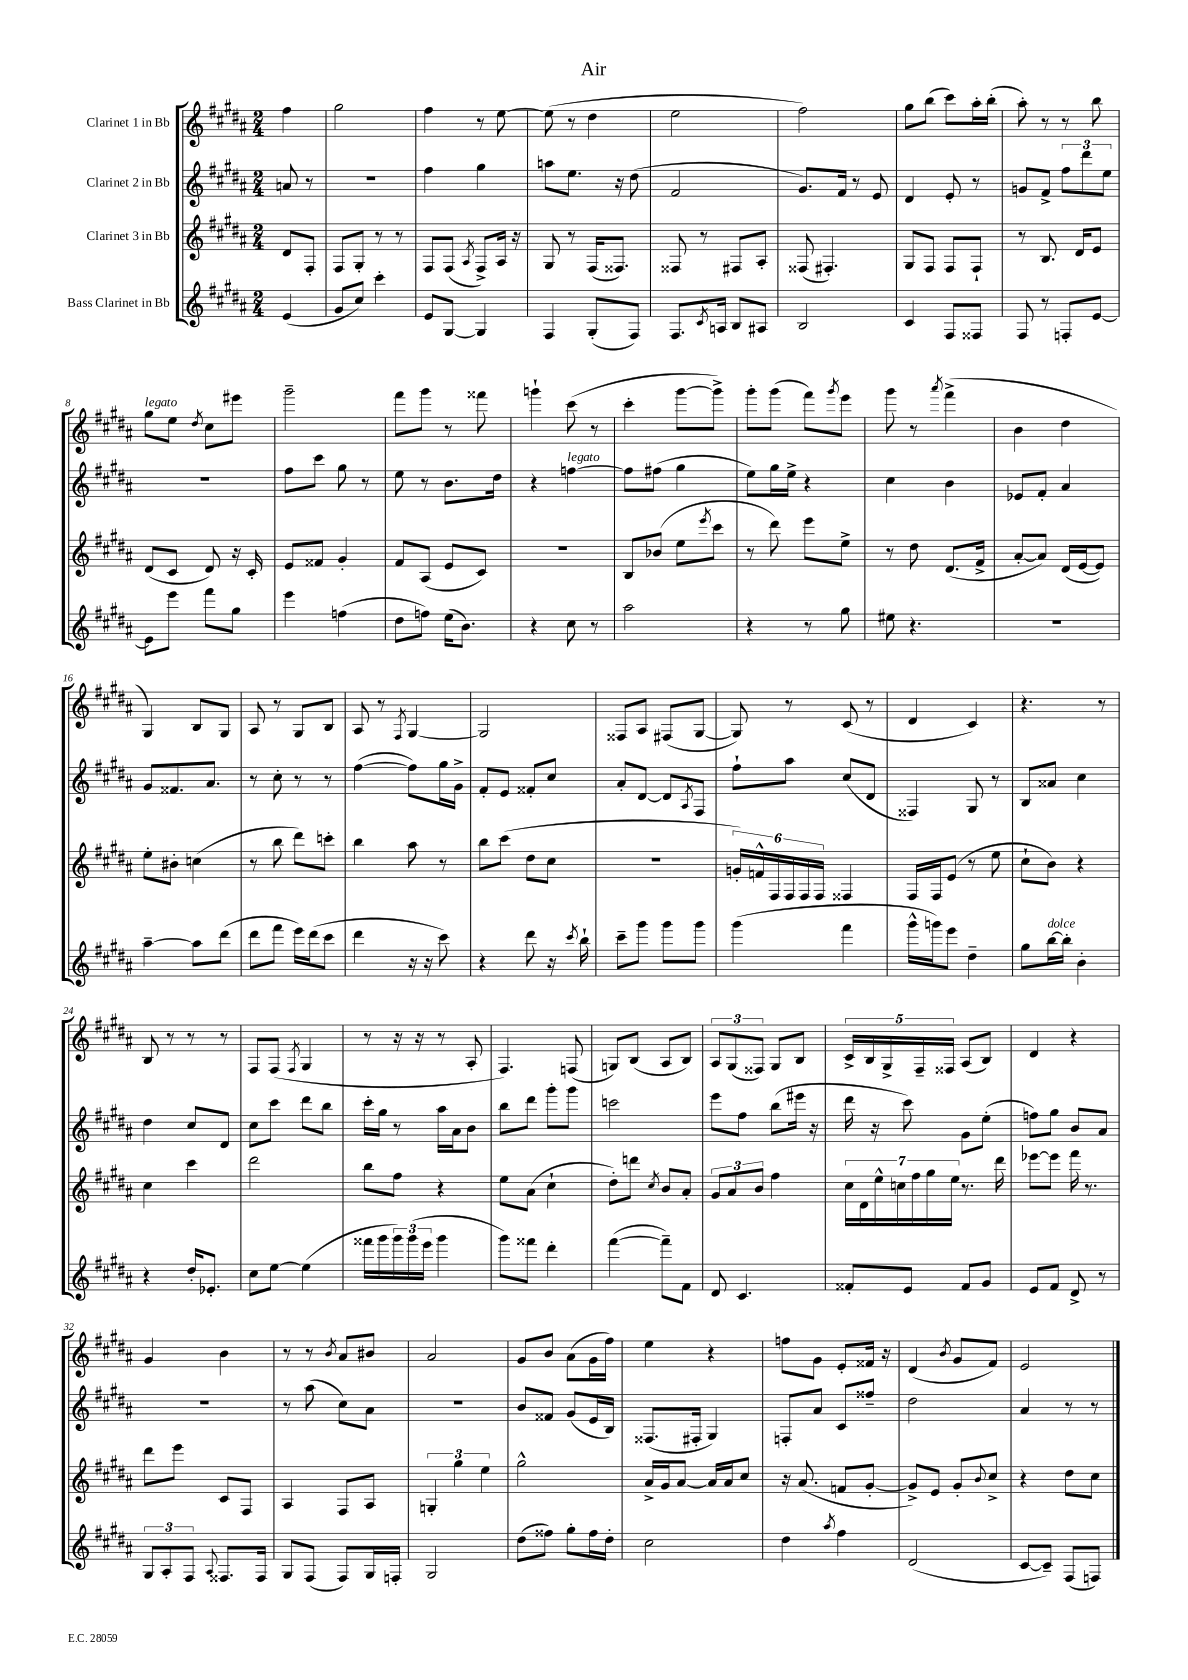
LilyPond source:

\header { title = "Air" }
<<
\new StaffGroup <<
\new Staff = "s0" \with { instrumentName = "Clarinet 1 in Bb" } {
    \clef treble \key b \major \numericTimeSignature \time 2/4 \partial 4
    fis''4 |
    gis''2 |
    fis''4 r8 e''8~ |
    e''8( r8 dis''4 |
    e''2 |
    fis''2) |
    gis''8 b''8( cis'''8) ais''16-. b''16-.( |
    ais''8-.) r8 r8 b''8 |
    gis''8^\markup { \italic "legato" } e''8 \acciaccatura { dis''8 } cis''8 eis'''8 |
    gis'''2-- |
    fis'''8 gis'''8 r8 fisis'''8 |
    g'''4-! cis'''8( r8 |
    cis'''4-. gis'''8~ gis'''8->) |
    gis'''8-. gis'''8( fis'''8) \acciaccatura { gis'''8 } e'''8 |
    gis'''8 r8 \acciaccatura { ais'''8 } fis'''4->( |
    b'4 dis''4 |
    gis4) b8 gis8 |
    ais8 r8 gis8 b8 |
    ais8 r8 \acciaccatura { fis8 } gis4~ |
    gis2 |
    fisis8 ais8 fis8( gis8~ |
    gis8) r8 cis'8( r8 |
    dis'4 cis'4) |
    r4. r8 |
    b8 r8 r8 r8 |
    fis8 fis8( \acciaccatura { fis8 } gis4 |
    r8 r16 r16 r8 ais8-. |
    fis4.) f8( |
    g8) b8( ais8 b8) |
    \tuplet 3/2 { ais8 gis8( fisis8) } gis8 b8 |
    \tuplet 5/4 { cis'16-> b16 gis16-> fis16-- fisis16 } ais8( b8) |
    dis'4 r4 |
    gis'4 b'4 |
    r8 r8 \acciaccatura { b'8 } ais'8 bis'8 |
    ais'2 |
    gis'8 b'8 ais'8( gis'16 fis''16) |
    e''4 r4 |
    f''8 gis'8 e'8-. fisis'16 r16 |
    dis'4( \acciaccatura { b'8 } gis'8 fis'8) |
    e'2 \bar "|." |
}
\new Staff = "s1" \with { instrumentName = "Clarinet 2 in Bb" } {
    \clef treble \key b \major \numericTimeSignature \time 2/4 \partial 4
    a'8 r8 |
    R2 |
    fis''4 gis''4 |
    a''8 e''8. r16 dis''8( |
    fis'2 |
    gis'8.) fis'16 r8 e'8 |
    dis'4 e'8-. r8 |
    g'8 fis'8-> \tuplet 3/2 { fis''8 dis'''8 e''8 } |
    r2 |
    fis''8 cis'''8 gis''8 r8 |
    e''8 r8 b'8. dis''16 |
    r4 f''4~^\markup { \italic "legato" } |
    f''8 fis''8( gis''4 |
    e''8) gis''16 e''16-> r4 |
    cis''4 b'4 |
    ees'8 fis'8-. ais'4 |
    gis'8 fisis'8. ais'8. |
    r8 cis''8-. r8 r8 |
    fis''4~( fis''8) gis''16 gis'16-> |
    fis'8-. e'8 fisis'8-. cis''8 |
    ais'8-. dis'8~ dis'8 \acciaccatura { ais8 } fis8 |
    fis''8-! ais''8 cis''8( dis'8 |
    fisis4) gis8 r8 |
    b8 aisis'8 cis''4 |
    dis''4 cis''8 dis'8 |
    cis''8 cis'''8 dis'''8 b''8 |
    cis'''16-. gis''16 r8 ais''16 ais'16 b'8 |
    b''8 dis'''8 gis'''8-. gis'''8 |
    c'''2 |
    e'''8 fis''8 b''8( eis'''16 r16 |
    dis'''16 r16 cis'''8) gis'8 e''8-.( |
    f''8) gis''8 b'8 ais'8 |
    r2 |
    r8 ais''8( cis''8) ais'8 |
    R2 |
    b'8 fisis'8 gis'8( e'16 b16) |
    fisis8.( fis16-. gis4) |
    f8-. ais'8 cis'8 fisis''8-- |
    dis''2 |
    ais'4 r8 r8 \bar "|." |
}
\new Staff = "s2" \with { instrumentName = "Clarinet 3 in Bb" } {
    \clef treble \key b \major \numericTimeSignature \time 2/4 \partial 4
    dis'8 fis8-. |
    fis8 gis8-. r8 r8 |
    fis8 fis8( \acciaccatura { ais8 } fis8->) ais16 r16 |
    gis8 r8 fis16( fisis8.) |
    fisis8 r8 fis8 ais8-. |
    fisis8( fis4.-.) |
    gis8 fis8 fis8 fis8-! |
    r8 b8. dis'16 e'8 |
    dis'8( cis'8 dis'8) r16 cis'16-. |
    e'8 fisis'8 gis'4-. |
    fis'8 ais8( e'8 cis'8) |
    r2 |
    b8 bes'8( e''8 \acciaccatura { e'''8 } cis'''8 |
    r8 dis'''8) e'''8 e''8-> |
    r8 dis''8 dis'8.( fis'16-> |
    ais'8~-. ais'8) dis'16( e'16~ e'8) |
    e''8-. bis'8-. c''4( |
    r8 b''8 dis'''8) c'''8-. |
    b''4 ais''8 r8 |
    b''8 cis'''8( dis''8 cis''8 |
    R2 |
    \tuplet 6/4 { g'16-.) f'16-^ fis16 fis16 fis16 fis16 } fisis4 |
    fis16 fis16 e'8( r8 e''8 |
    cis''8-! b'8) r4 |
    cis''4 cis'''4 |
    dis'''2 |
    b''8 fis''8 r4 |
    e''8 ais'8( cis''4-! |
    dis''8-.) d'''8 \acciaccatura { cis''8 } b'8 ais'8-. |
    \tuplet 3/2 { gis'8 ais'8 b'8 } fis''4 |
    \tuplet 7/4 { cis''16 dis'16 e''16-^ c''16 fis''16 gis''16 e''16 } r8. dis'''16 |
    ees'''8~ ees'''8 fis'''16 r8. |
    dis'''8 e'''8 cis'8 fis8 |
    ais4 fis8 ais8 |
    \tuplet 3/2 { g4-. gis''4 e''4 } |
    gis''2-^ |
    ais'16-> gis'16 ais'8~ ais'16 ais'16 cis''8 |
    r16 ais'8.( f'8 gis'8~-. |
    gis'8->) e'8 gis'8-. \appoggiatura { b'8 } cis''8-> |
    r4 dis''8 cis''8 \bar "|." |
}
\new Staff = "s3" \with { instrumentName = "Bass Clarinet in Bb" } {
    \clef treble \key b \major \numericTimeSignature \time 2/4 \partial 4
    e'4( |
    gis'8 cis''8) cis'''4-. |
    e'8 gis8~ gis4 |
    fis4 gis8-.( fis8) |
    fis8. \acciaccatura { cis'8 } a16 b8 ais8 |
    b2 |
    cis'4 fis8 fisis8 |
    fis8 r8 f8-. e'8~ |
    e'8 e'''8 fis'''8 gis''8 |
    e'''4 f''4( |
    dis''8 f''8) e''16( b'8.) |
    r4 cis''8 r8 |
    ais''2 |
    r4 r8 gis''8 |
    eis''8 r4. |
    R2 |
    ais''4~-- ais''8 dis'''8( |
    dis'''8 fis'''8 e'''16) dis'''16( cis'''8 |
    dis'''4 r16 r16 cis'''8) |
    r4 dis'''8 r16 \acciaccatura { cis'''8 } b''16-! |
    cis'''8-- gis'''8 gis'''8 gis'''8 |
    gis'''4( fis'''4 |
    gis'''16-^ g'''16) e'''8 dis''4-- |
    gis''8 b''16~^\markup { \italic "dolce" } b''16-. b'4-. |
    r4 dis''16-. ees'8.-. |
    cis''8 e''8~ e''4( |
    fisis'''16 gis'''16 \tuplet 3/2 { gis'''16) gis'''16( e'''16 } gis'''4 |
    gis'''8) fisis'''8 dis'''4-. |
    fis'''4~( fis'''8--) fis'8 |
    dis'8 cis'4. |
    fisis'8-. e'8 fisis'8 gis'8 |
    e'8 fis'8 dis'8-> r8 |
    \tuplet 3/2 { gis8 ais8-. fis8 } \appoggiatura { ais8 } fisis8. fisis16 |
    gis8 fis8( fis8) gis16 f16-. |
    gis2 |
    dis''8( fisis''8) gis''8-. fisis''16 dis''16-. |
    cis''2 |
    dis''4 \acciaccatura { ais''8 } fis''4 |
    dis'2( |
    cis'8~ cis'8--) fis8( f8) \bar "|." |
}
>>
>>
